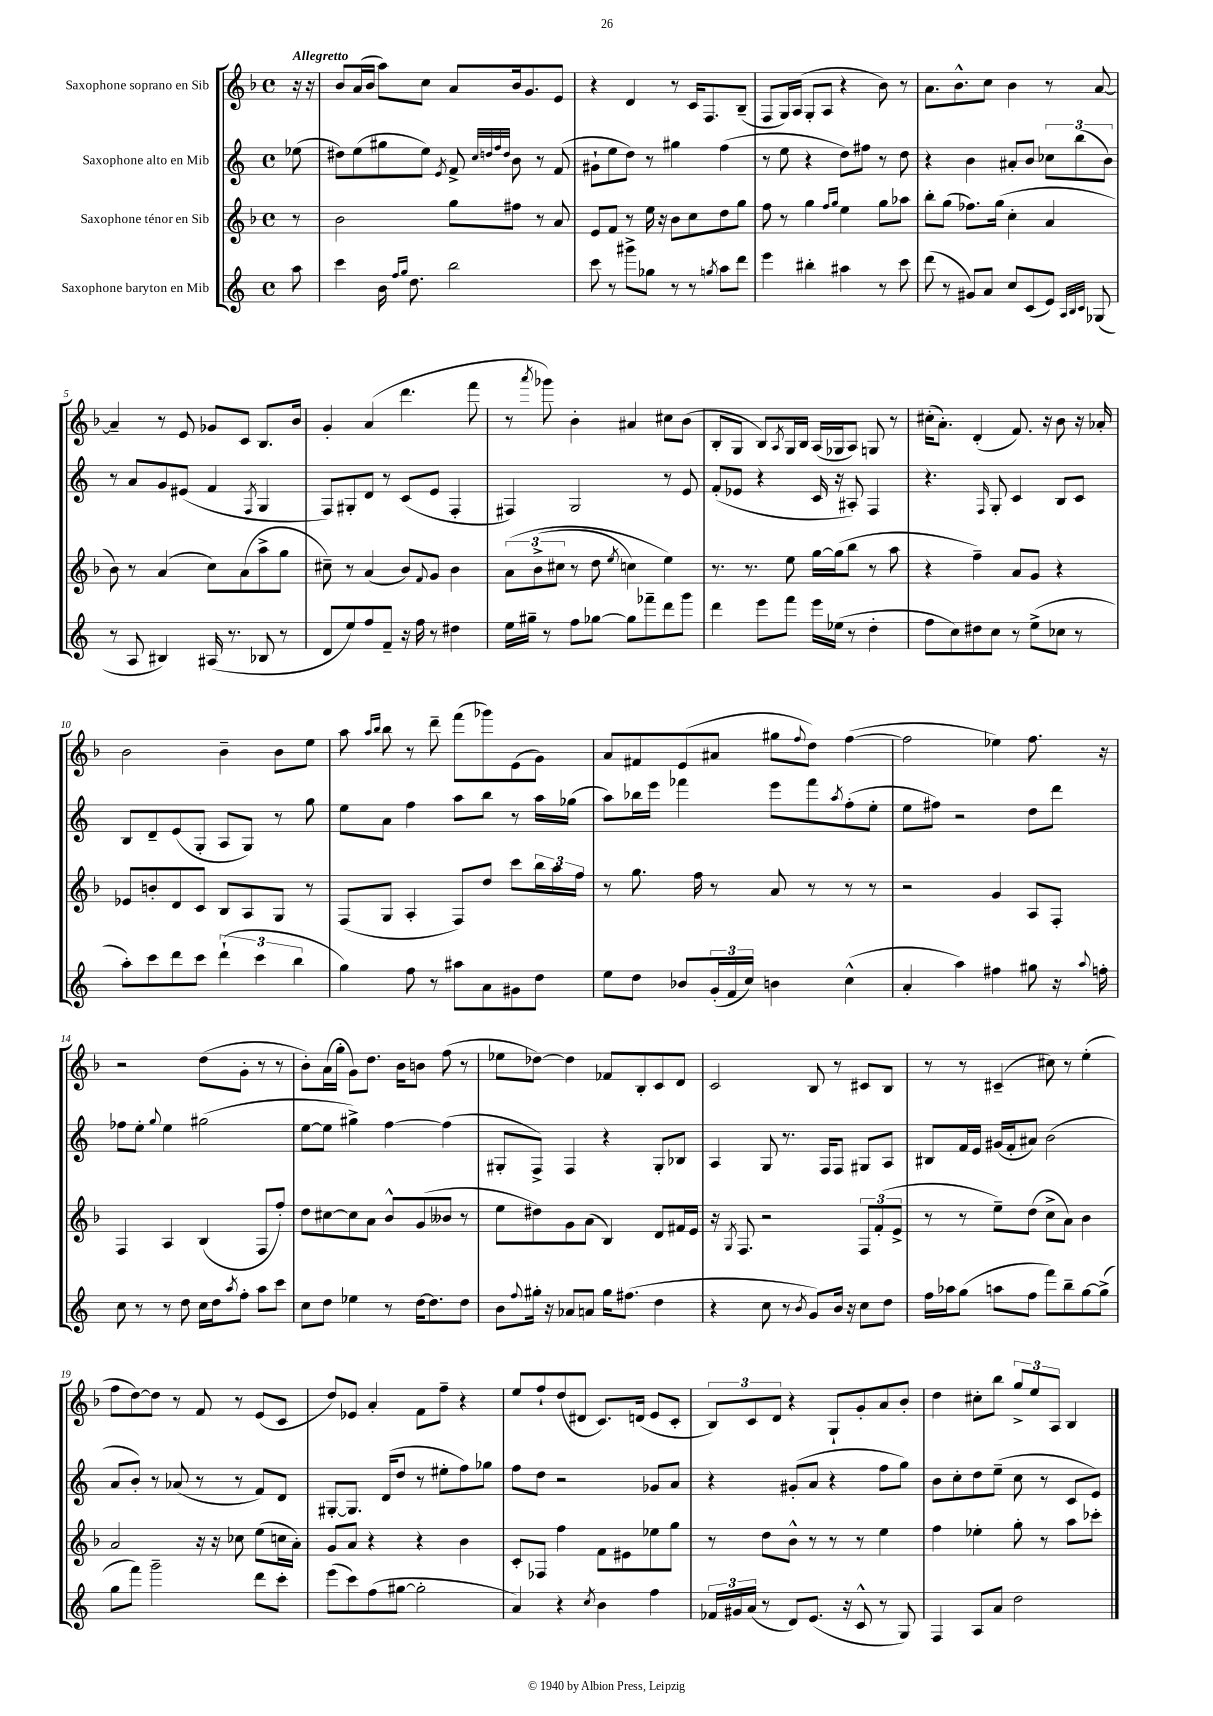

**kern	**kern	**kern	**kern
*staff4	*staff3	*staff2	*staff1
*clefG2	*clefG2	*clefG2	*clefG2
*k[]	*k[b-]	*k[]	*k[b-]
*M4/4	*M4/4	*M4/4	*M4/4
*met(c)	*met(c)	*met(c)	*met(c)
8aa\	8r	(8ee-\	16r
.	.	.	16r
=	=	=	=
4ccc\	2b-\	8dd#\L)	8b-/L
.	.	(8ee\	(16a/L
.	.	.	16b-/JJ
16b\	.	8gg#\	8aa\L)
16qqff/LL	.	.	.
16qqgg/JJ	.	.	.
8.dd\	.	.	.
.	.	8ee\J)	8cc\J
.	.	8qe/	.
2bb\	8gg\L	8f^/	8a/L
.	.	32qqcc/LLL	.
.	.	32qqdd/	.
.	.	32qqff/	.
.	.	32qqdd/JJJ	.
.	8ff#\J	8b\	16b-/k
.	.	.	8.g/
.	8r	8r	.
.	8a/	(8f/	8e/J
=	=	=	=
8ccc\	8e/L	8g#`\L	4r
8r	8f/J	8ee\	.
8ggg#^\L	8r	8dd\J)	4d/
8gg-\J	16ee\	8r	.
.	16r	.	.
8r	8b-\L	4gg#\	8r
8r	8cc\	.	16c/LK
.	.	.	8.F/
8qgg/	.	.	.
8aa\L	8dd\	(4ff\	.
8ddd\J	8gg\J	.	(8B-~/J
=	=	=	=
4eee\	8ff\	8r	8F/L
.	8r	8ee\	16G/L)
.	.	.	(16A/JJ
4bb#'\	4gg\	4r	8G'/L
.	.	.	8A/J
.	16qqff/LL	.	.
.	16qqgg/JJ	.	.
4aa#\	4ee\	8dd\L)	4r
.	.	8ff#\J	.
8r	8gg\L	8r	8b-\)
8ccc\	8aa-\J	8dd\	8r
=	=	=	=
(8ddd\	8bb-'\L	4r	8.a\L
8r	(8gg\J	.	.
.	.	.	8.b-^^\
8g#/L)	8.ff-\L)	4b\	.
8a/J	.	.	8cc\J
.	(16gg\Jk	.	.
8cc/L	4cc'\	8a#'/L	4b-\
(8c/	.	8b/J	.
8e/J)	4a/	12cc-\L	8r
.	.	(12bb\	.
32qqA/LLL	.	.	.
32qqB/	.	.	.
32qqc/JJJ	.	.	.
(8G-/	.	.	[8a/
.	.	12b\J)	.
=	=	=	=
8r	8b-\)	8r	4a~/]
8A/	8r	8a/L	.
4B#/)	(4a/	8g/	8r
.	.	(8e#/J	8e/
(16A#/	8cc\L)	4f/	8g-/L
8.r	.	.	.
.	(8a\	.	8c/J
.	.	8qF/	.
8B-/	8aa^\	4G/	8.B-/L
8r	8gg\J	.	.
.	.	.	16b-/Jk
=	=	=	=
8d/L	8cc#~\)	8F/L)	4g'/
8ee/)	8r	8G#'/	.
8ff/	(4a/	8d/J	(4a/
8f~/J	.	8r	.
16r	8b-/L)	(8c/L	4.ddd\
16ff\	.	.	.
.	8qqf/	.	.
8r	8g/J	8e/J	.
4dd#\	4b-\	4F'/	.
.	.	.	8fff\
=	=	=	=
16ee\LL	&(12a\L	4F#/)	8r
16gg#~\JJ	.	.	.
.	(12b-^\	.	.
.	.	.	8qaaa/
8r	.	.	8ggg-\)
.	12cc#\J	.	.
8ff\L	8r	2G/	4b-'\
[8gg-\J	8dd\	.	.
.	8qee/	.	.
8gg-\]L	4cc\)	.	4a#/
8fff-~\	.	.	.
8ddd\	4ee\&)	8r	8cc#\L
8ggg\J	.	8e/	(8b-\J
=	=	=	=
4ddd\	8.r	(8f'/L	8B-'/L
.	.	8e-/J	8G/J
.	8.r	.	.
8eee\L	.	4r	8B-/L)
.	.	.	8qA/
8fff\J	8ee\	.	16G/L
.	.	.	16B-/JJ
16eee\LL	[16gg\LL	16c/	(16A/LL
(16ee-\JJ	(16gg\]J	16r	16G-/J
8r	8bb-\J	8A#'/)	8A/J)
4dd'\	8r	4F/	8G/
.	8aa\	.	8r
=	=	=	=
8ff\L	4r	4.r	(16cc#'\LK
.	.	.	8.a'\J)
8cc\)	.	.	.
8dd#\	4ff~\)	.	(4d'/
.	.	16qqF/	.
8cc\J	.	8G'/	.
8r	8a/L	4c/	8.f/)
(8ee^\L	8g/J	.	.
.	.	.	16r
8cc-\J	4r	8B/L	8b-\
8r	.	8c/J	16r
.	.	.	16a-'/
=	=	=	=
8aa'\L)	8e-/L	8B/L	2b-\
8ccc\	8b'/	8d~/	.
8ddd\	8d/	(8e/	.
8ccc\J	8c/J	8G'/J	.
(6ddd`\	8B-/L	8A/L	4b-~\
.	8A/	8G/J)	.
6ccc\	.	.	.
.	8G/J	8r	8b-\L
6bb\	.	.	.
.	8r	8gg\	8ee\J
=	=	=	=
4gg\)	(8F/L	8ee\L	8aa\
.	.	.	16qqaa/LL
.	.	.	16qqbb-/JJ
.	8G/J	8a\J	8bb-\
8ff\	4A'/	4ff\	8r
8r	.	.	8ddd~\
8aa#\L	8F/L)	8aa\L	(8fff\L
8a\	8dd/J	8bb\J	8ggg-\)
8g#\	8ccc\L	8r	(8e\
8dd\J	24bb-\L	16aa\LL	8g\J)
.	24aa\	.	.
.	.	(16gg-\JJ	.
.	24ff\JJ	.	.
=	=	=	=
8ee\L	8r	8aa\L)	8a/L
8dd\J	8.gg\	16bb-\L	8f#/
.	.	16eee\JJ	.
8b-/L	.	4fff-\	(8e/
.	16ff\	.	.
(24g'/L	8r	.	8a#/J
24f/	.	.	.
24cc/JJ)	.	.	.
4b\	8a/	8eee\L	8gg#\L
.	.	.	8qqff/
.	8r	8fff-\	8dd\J)
.	.	8qaa/	.
(4cc^^\	8r	(8ff'\	([4ff\
.	8r	8ee'\J	.
=	=	=	=
4a'/	2r	8ee\L	2ff\]
.	.	8ff#\J)	.
4aa\)	.	2r	.
4ff#\	4g/	.	4ee-\)
8gg#\	8A/L	8dd\L	8.ff\
16r	8F'/J	8ddd\J	.
8qqaa/	.	.	.
16ff'\	.	.	16r
=	=	=	=
8cc\	4F/	8ff-\L	2r
8r	.	8ee'\J	.
.	.	8qqgg/	.
8r	4A/	4ee\	.
8dd\	.	.	.
16cc\LL	(4B-/	(2gg#\	(8dd\L
16dd\J	.	.	.
8qaa/	.	.	.
8ff'\J	.	.	8g'\J
8aa\L	8F/L	.	8r
8ccc\J	8ff'/J)	.	8r
=	=	=	=
8cc\L	8dd\L	[8ee\L	8b-'\L)
8dd\J	[8cc#\	8ee\]J	(16a\L
.	.	.	16gg'\JJ
4ee-\	8cc#\]	4gg#^\)	8g\L)
.	8a\J	.	8.dd\J
8r	8b-^^/L	[4ff\	.
.	.	.	16b-\LK
[16dd\LK	(8g/	.	8b\J
8.dd\]	.	.	.
.	8b--/J	(4ff\]	(8ff\
8dd\J	8r	.	8r
=	=	=	=
8b\L	8ee\L	8G#'/L	8ee-\L
8qqff/	.	.	.
16gg#'\Jk	8dd#\)	8F^/J)	[8dd-\J)
16r	.	.	.
8a-/L	8g\	4F/	4dd-\]
8a/J	(8a\J	.	.
16gg#\LK	4B-/)	4r	8f-/L
(8.ff#\J	.	.	.
.	.	.	8B-'/
4dd\	8d/L	8G#'/L	8c/
.	16f#/L	8B-/J	8d/J
.	16e/JJ	.	.
=	=	=	=
4r	16r	4A/	2c/
.	8qG/	.	.
.	8.F/	.	.
8cc\	2r	8G/	.
8r	.	8.r	.
8qb/	.	.	.
8g/L)	.	.	8B-/
.	.	16F/LK	.
16b/Jk	.	8F/J	8r
16r	.	.	.
8cc\L	12F/L	8G#/L	8c#/L
.	(12f'/	.	.
8dd\J	.	8A/J	8B-/J
.	12e^/J	.	.
=	=	=	=
16ff\LL	8r	8B#/L	8r
16aa-\J	.	.	.
(8gg\J	8r	16f/L	8r
.	.	16e/JJ	.
8aa\L	8ee~\L)	(16g#/LL	(4c#~/
.	.	16f'/J	.
8ff\J	(8dd\J	8a#/J)	.
8fff\L)	8cc^\L	(2b\	8cc#\)
8bb~\	8a\J)	.	8r
[8gg\	4b-\	.	(4ee'\
(8gg^\]J	.	.	.
=	=	=	=
8gg\L	2a/	8a/L	8ff\L
8fff\J)	.	8b'/J)	[8dd\)
2ggg~\	.	8r	8dd\]J
.	.	(8a-/	8r
.	16r	8r	8f/
.	16r	.	.
.	8cc-\	8r	8r
8ddd\L	(8ee\L	8f/L)	(8e/L
8ccc'\J	16cc\L	8d/J	8c/J
.	16a'\JJ)	.	.
=	=	=	=
(8eee\L	8g/L	[8G#'/L	8dd/L)
8ccc\)	8a/J	8.G#/]J	8e-/J
(8ff\	4r	.	4a'/
.	.	(16d/LK	.
[8gg#\J	.	8dd/J	.
2gg#'\]	4r	8r	8f\L
.	.	8ee#'\L	8ff~\J
.	4b-\	8ff\)	4r
.	.	8gg-\J	.
=	=	=	=
4a/)	8c'/L	8ff\L	8ee/L
.	8F-/J	8dd\J	8ff`/
4r	4ff\	2r	(8dd/
.	.	.	8d#/J
8qcc/	.	.	.
4b\	8f\L	.	8.c/L)
.	8e#\	.	.
.	.	.	(16d/Jk
4ff\	8ee-\	8g-/L	8e/L
.	8gg\J	8a/J	8c'/J
=	=	=	=
24f-/LL	8r	4r	12B-/L)
24g#/	.	.	.
(24a/JJ	.	.	12c/
8r	8dd\L	.	.
.	.	.	12d/J
8d/L)	8b-^^\J	(8g#'/L	4r
(8.e/J	8r	8a/J	.
.	8r	4r	8G`/L
16r	.	.	.
8c^^/	8r	.	8g'/
8r	4ee\	8ff\L	8a/
8G/)	.	8gg\J)	8b-'/J
=	=	=	=
4F/	4ff\	8b\L	4dd\
.	.	8cc'\	.
8A/L	4ee-'\	8dd\	8cc#'\L
8a/J	.	(8ee~\J	8bb-\J
2dd\	8gg'\	8cc\	12gg^/L
.	.	.	12ee/
.	8r	8r	.
.	.	.	12A/J
.	8aa\L	8c/L	4B-/
.	8ccc-'\J	8e/J)	.
==	==	==	==
*-	*-	*-	*-
